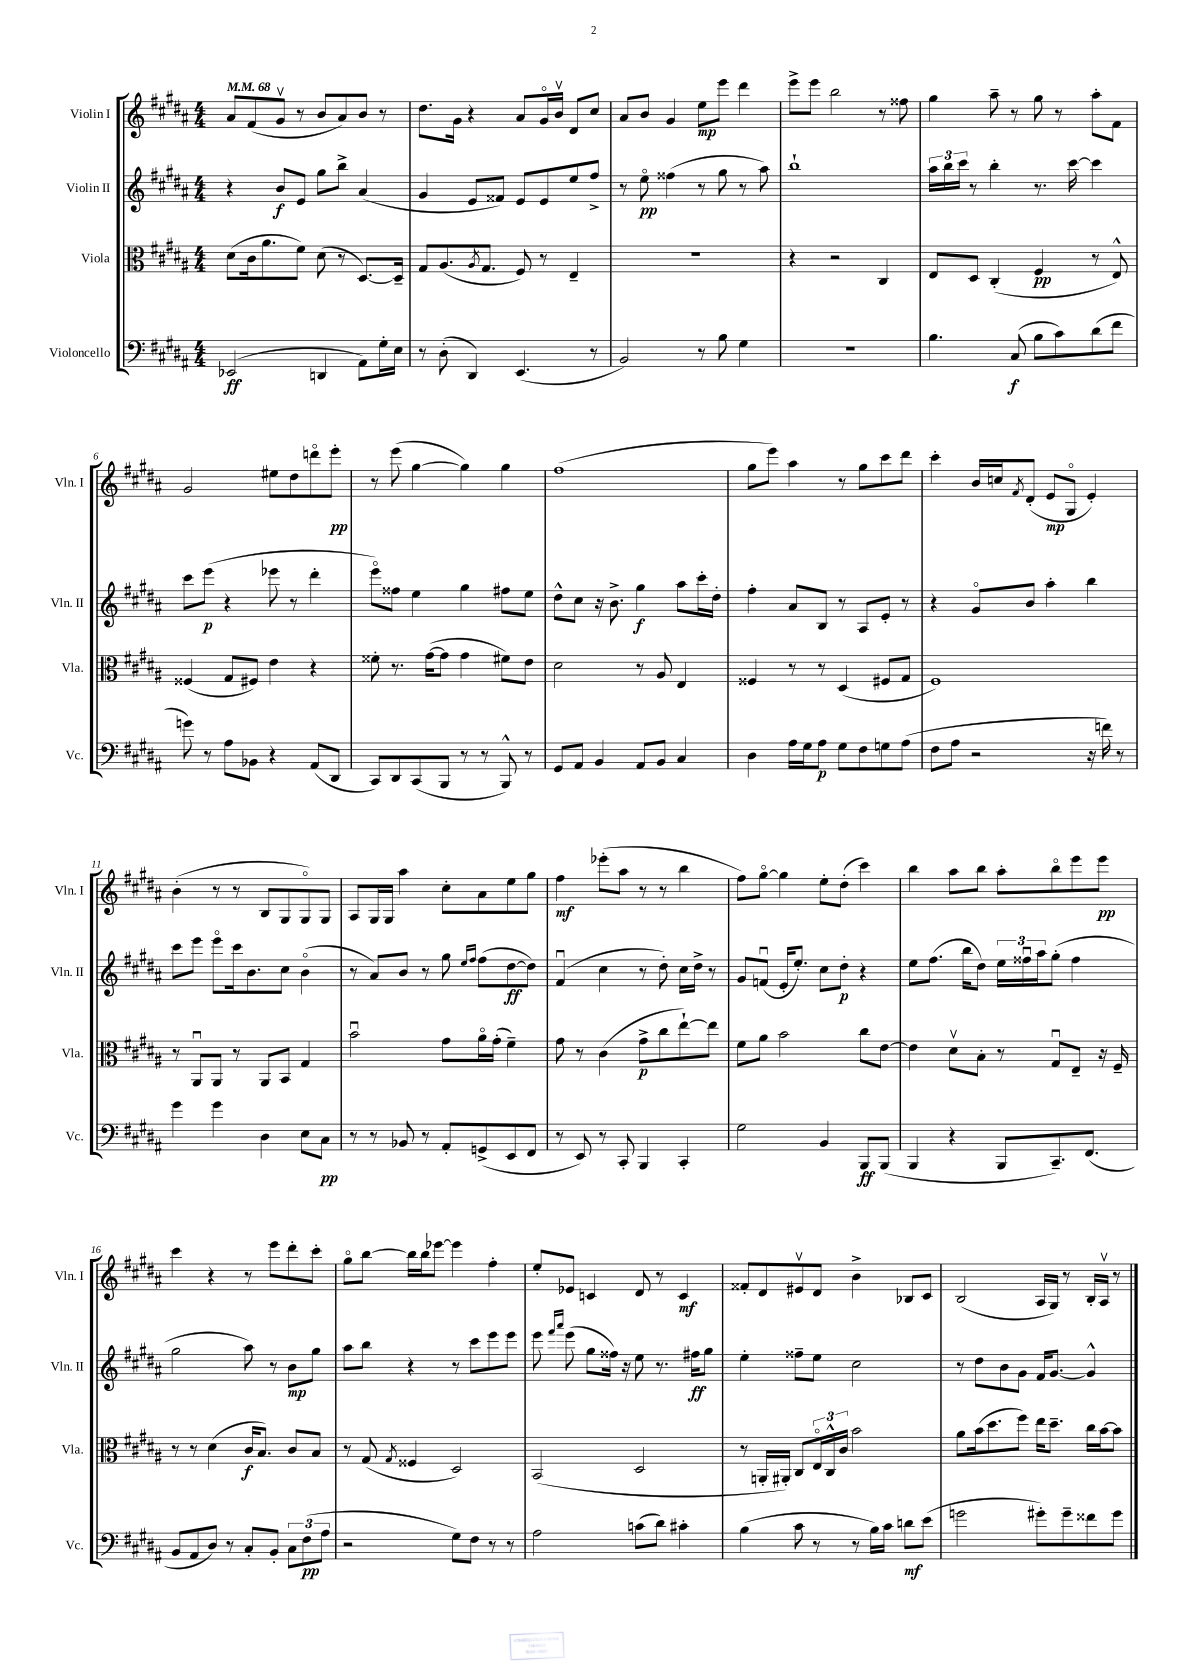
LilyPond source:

<<
\new StaffGroup <<
\new Staff = "s0" \with { instrumentName = "Violin I" shortInstrumentName = "Vln. I" } {
    \clef treble \key b \major \numericTimeSignature \time 4/4 \tempo 4 = 68
    ais'8 fis'8( gis'8\upbow r8 b'8 ais'8) b'8 r8 |
    dis''8. gis'16 r4 ais'8 gis'16\flageolet b'16\upbow dis'8 cis''8 |
    ais'8 b'8 gis'4 e''8\mp e'''8 dis'''4 |
    e'''8-> e'''8 b''2 r8 fisis''8 |
    gis''4 ais''8-- r8 gis''8 r8 ais''8-. fis'8 |
    gis'2 eis''8 dis''8 d'''8\flageolet e'''8-.\pp |
    r8 e'''8( gis''4~ gis''4) gis''4 |
    fis''1( |
    gis''8 e'''8) ais''4 r8 gis''8 cis'''8 dis'''8 |
    cis'''4-. b'16 c''16 \acciaccatura { fis'8 } dis'8-.( e'8\mp gis8\flageolet e'4-.) |
    b'4-.( r8 r8 b8 gis8 gis8\flageolet) gis8 |
    ais8 gis16 gis16 ais''4 cis''8-. ais'8 e''8 gis''8 |
    fis''4\mf ees'''8-.( ais''8 r8 r8 b''4 |
    fis''8) gis''8~\flageolet gis''4 e''8-. dis''8-.( cis'''4) |
    b''4 ais''8 b''8 ais''8-. b''8\flageolet e'''8 e'''8\pp |
    cis'''4 r4 r8 e'''8 dis'''8-. cis'''8-. |
    gis''8\flageolet b''8~ b''16 b''16 ees'''8~ ees'''4 fis''4-. |
    e''8-. ees'8 c'4 dis'8 r8 c'4\mf |
    fisis'8-. dis'8 eis'8\upbow dis'8 b'4-> bes8 cis'8 |
    b2( ais16 gis16) r8 b16-. ais16\upbow r8 \bar "|." |
}
\new Staff = "s1" \with { instrumentName = "Violin II" shortInstrumentName = "Vln. II" } {
    \clef treble \key b \major \numericTimeSignature \time 4/4
    r4 b'8\f e'8 gis''8 b''8-> ais'4( |
    gis'4 e'8 fisis'8) e'8 e'8 e''8 fis''8-> |
    r8 e''8\flageolet\pp fisis''4( r8 gis''8 r8 ais''8) |
    b''1-! |
    \tuplet 3/2 { ais''16 b''16 cis'''16 } r8 b''4-. r8. cis'''16~ cis'''4 |
    cis'''8 e'''8\p( r4 ees'''8 r8 dis'''4-. |
    e'''8\flageolet) fisis''8 e''4 gis''4 fis''8 e''8 |
    dis''8-^ cis''8 r16 b'8.-> gis''4\f ais''8 cis'''16-. dis''16-. |
    fis''4-. ais'8 b8 r8 ais8 e'8-. r8 |
    r4 gis'8\flageolet b'8 ais''4-. b''4 |
    cis'''8 e'''8 e'''8\flageolet cis'''16 b'8. cis''8 b'4\flageolet( |
    r8 ais'8) b'8 r8 gis''8 \grace { e''16 fis''16 } fis''8( dis''8~\ff dis''8) |
    fis'4\downbow( cis''4 r8 dis''8-.) cis''16 dis''16-> r8 |
    gis'8 f'8\downbow( e'16-. e''8.-.) cis''8 dis''8-.\p r4 |
    e''8 fis''8.( b''16 dis''8) \tuplet 3/2 { e''16 fisis''16\downbow ais''16 } gis''8-.( fisis''4 |
    gis''2 ais''8) r8 b'8\mp gis''8 |
    ais''8 b''8 r4 r8 cis'''8 e'''8 e'''8 |
    e'''8 \grace { fis'''16 ais'''16 } e'''8( gis''8 fisis''16) r16 e''8 r8. fis''16\ff gis''8 |
    e''4-. fisis''8-- e''8 cis''2 |
    r8 dis''8 b'8 gis'8 fis'16 gis'8.~ gis'4-^ \bar "|." |
}
\new Staff = "s2" \with { instrumentName = "Viola" shortInstrumentName = "Vla." } {
    \clef alto \key b \major \numericTimeSignature \time 4/4
    dis'8( cis'16 ais'8. fis'8) dis'8( r8 dis8.~) dis16-- |
    gis8 ais8.( \acciaccatura { ais8 } gis8. fis8) r8 e4-- |
    R1 |
    r4 r2 cis4 |
    e8 dis8 cis4-.( fis4\pp r8 e8-^) |
    fisis4( gis8 fis8) e'4 r4 |
    fisis'8-. r8. gis'16~( gis'8 gis'4 fis'8) e'8 |
    dis'2 r8 ais8 e4 |
    fisis4 r8 r8 dis4( fis8 gis8 |
    fis1) |
    r8 ais,8\downbow ais,8 r8 ais,8 b,8 gis4 |
    b'2\downbow gis'8 ais'16\flageolet gis'16-.( fis'4--) |
    gis'8 r8 cis'4( gis'8->\p cis''8 e''8~-!) e''8 |
    fis'8 ais'8 b'2 cis''8 e'8~ |
    e'4 dis'8\upbow b8-. r8 gis8\downbow e8-- r16 fis16-- |
    r8 r8 dis'4( cis'16\f b8.) cis'8 b8 |
    r8 gis8( \acciaccatura { gis8 } fisis4 dis2) |
    b,2( dis2 |
    r8 a,16-. ais,16-.) cis8 \tuplet 3/2 { e16\flageolet cis16-^ cis'16 } b'2 |
    ais'8 b'16( dis''8. fis''8) e''16 dis''8.-- cis''16 b'16~ b'8 \bar "|." |
}
\new Staff = "s3" \with { instrumentName = "Violoncello" shortInstrumentName = "Vc." } {
    \clef bass \key b \major \numericTimeSignature \time 4/4
    ees,2\ff( d,4 ais,8) gis16-. e16 |
    r8 dis8-.( dis,4) e,4.( r8 |
    b,2) r8 b8 gis4 |
    r1 |
    b4. cis8\f( b8 cis'8) dis'8( fis'8 |
    g'8) r8 ais8 bes,8 r4 ais,8( dis,8 |
    cis,8) dis,8 cis,8( b,,8 r8 r8 b,,8-^) r8 |
    gis,8 ais,8 b,4 ais,8 b,8 cis4 |
    dis4 ais16 gis16 ais8\p gis8 fis8 g8 ais8( |
    fis8 ais8 r2 r16 f'16) r8 |
    gis'4 gis'4 dis4 e8 cis8\pp |
    r8 r8 bes,8 r8 ais,8-. g,8->( e,8 fis,8 |
    r8 e,8) r8 cis,8-. b,,4 cis,4-. |
    gis2 b,4 b,,8\ff b,,8( |
    b,,4 r4 b,,8 cis,8.--) fis,8.( |
    b,8 ais,8 dis8) r8 cis8-. b,8-. \tuplet 3/2 { cis8 fis8\pp( ais8 } |
    r2 gis8) fis8 r8 r8 |
    ais2 c'8( dis'8) cis'4-. |
    b4( cis'8 r8 r8 b16) cis'16 d'8\mf e'8( |
    g'2 gis'8-.) gis'8-- fisis'8 gis'8 \bar "|." |
}
>>
>>
